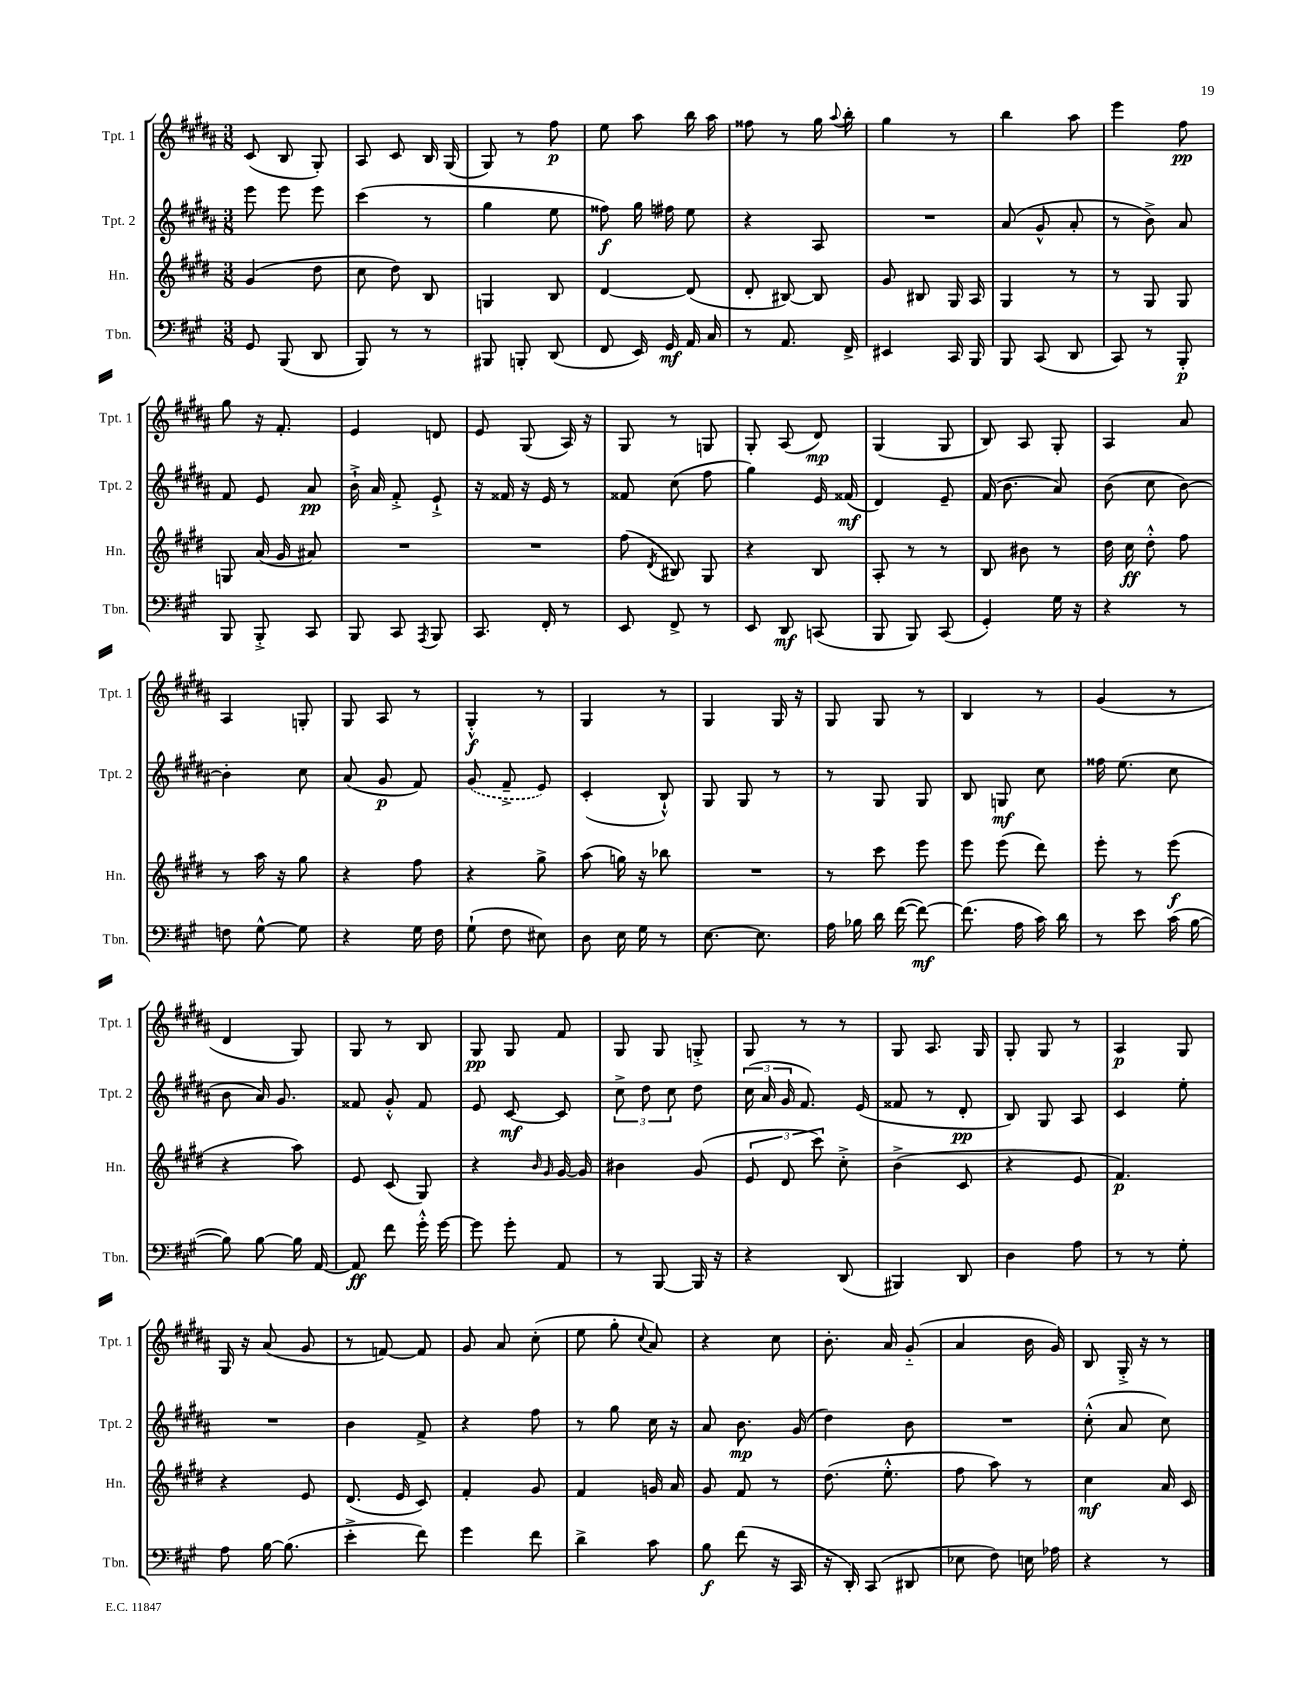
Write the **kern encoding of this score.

**kern	**kern	**kern	**kern
*staff4	*staff3	*staff2	*staff1
*clefF4	*clefG2	*clefG2	*clefG2
*k[f#c#g#]	*k[f#c#g#d#]	*k[f#c#g#d#a#]	*k[f#c#g#d#a#]
*M3/8	*M3/8	*M3/8	*M3/8
8GG#	(4g#	8eee	(8c#
(8BBB	.	8eee	8B
8DD	8dd#	8eee	8G#')
=	=	=	=
8BBB)	8cc#	(4ccc#	8A#
8r	8dd#)	.	8c#
8r	8B	8r	16B
.	.	.	(16G#
=	=	=	=
8BBB#	4G	4gg#	8G#)
8BBB'	.	.	8r
(8DD	8B	8ee	8ff#
=	=	=	=
8FF#	[4d#	8ff##)	8ee
16EE)	.	16gg#	8aa#
16GG#	.	16ff#	.
16AA	(8d#]	8ee	16bb
16C#	.	.	16aa#
=	=	=	=
8r	8d#'	4r	8ff##
8.AA	[8B#)	.	8r
.	8B#]	8A#	16gg#
.	.	.	8qqaa#
16FF#^	.	.	16bb'
=	=	=	=
4EE#	8g#	4.r	4gg#
.	8B#	.	.
16CC#	16G#	.	8r
16BBB	16A	.	.
=	=	=	=
8BBB	4G#	(8a#	4bb
(8CC#	.	8g#^^	.
8DD	8r	8a#'	8aa#
=	=	=	=
8CC#)	8r	8r	4eee
8r	8G#	8b^)	.
8BBB'	8G#	8a#	8ff#
=	=	=	=
8BBB	8G	8f#	8gg#
8BBB'^	(16a	8e	16r
.	16g#	.	8.f#'
8CC#	8a#)	8a#	.
=	=	=	=
8BBB	4.r	16b`^	4e
.	.	16a#	.
8CC#	.	8f#'^	.
8qAAA	.	.	.
8BBB	.	8e`^	8d
=	=	=	=
8.CC#	4.r	16r	8e
.	.	16f##	.
.	.	16r	(8G#
16FF#'	.	16e	.
8r	.	8r	16A#)
.	.	.	16r
=	=	=	=
8EE	(8ff#	8f##	8G#
.	8qd#	.	.
8FF#^	8B#)	(8cc#	8r
8r	8G#	8ff#	8G
=	=	=	=
8EE	4r	4gg#)	8G#'
8DD	.	.	(8A#
(8CC	8B	16e	8d#)
.	.	(16f##	.
=	=	=	=
8BBB	8A'	4d#)	(4G#
8BBB)	8r	.	.
(8CC#	8r	8e~	8G#
=	=	=	=
4GG#')	8B	(16f#	8B)
.	.	8.b	.
.	8b#	.	8A#
16G#	8r	8a#)	8G#'
16r	.	.	.
=	=	=	=
4r	16dd#	(8b	4A#
.	16cc#	.	.
.	8dd#'^^	8cc#	.
8r	8ff#	[8b)	8a#
=	=	=	=
8F	8r	4b']	4A#
[8G#^^	16aa	.	.
.	16r	.	.
8G#]	8gg#	8cc#	8G'
=	=	=	=
4r	4r	(8a#	8G#
.	.	8g#	8A#
16G#	8ff#	8f#)	8r
16F#	.	.	.
=	=	=	=
(8G#`	4r	(8g#	4G#'^^
8F#	.	8f#~^	.
8E#)	8gg#^	8e)	8r
=	=	=	=
8D	(8aa	(4c#'	4G#
16E	16gg)	.	.
16G#	16r	.	.
8r	8bb-	8B`^^)	8r
=	=	=	=
[8.E	4.r	8G#	4G#
.	.	8G#	.
8.E]	.	.	.
.	.	8r	16G#
.	.	.	16r
=	=	=	=
16A	8r	8r	8G#
16B-	.	.	.
16d	8ccc#	8G#	8G#
([16f#	.	.	.
8f#_)	8eee	8G#	8r
=	=	=	=
(8.f#]	8eee	8B	4B
.	(8eee	8G	.
16A	.	.	.
16c#)	8ddd#)	8cc#	8r
16d	.	.	.
=	=	=	=
8r	8eee'	16ff##	(4g#
.	.	(8.ee	.
8e	8r	.	.
(16c#	(8eee	8cc#	8r
[16B	.	.	.
=	=	=	=
8B])	4r	8b	4d#
[8B	.	16a#)	.
.	.	8.g#	.
16B]	8aa)	.	8G#)
[16AA	.	.	.
=	=	=	=
8AA]	8e	8f##	8G#
8f#	(8c#	8g#'^^	8r
16g#'^^	8G#)	8f##	8B
[16g#	.	.	.
=	=	=	=
8g#]	4r	8e	8G#
8g#'	.	[8c#	8G#
.	16qqb	.	.
.	16qqg#	.	.
8AA	[16g#	8c#]	8f#
.	16g#]	.	.
=	=	=	=
8r	4b#	12cc#^	8G#
.	.	12dd#	.
[8BBB	.	.	8G#
.	.	12cc#	.
16BBB]	(8g#	8dd#	8G'^
16r	.	.	.
=	=	=	=
4r	12e	(24cc#	8G#
.	.	24a#	.
.	12d#	24g#	.
.	.	8.f#)	8r
.	12ccc#)	.	.
(8DD	8cc#'^	.	8r
.	.	(16e	.
=	=	=	=
4BBB#)	(4b^	8f##	8G#
.	.	8r	8.A#
8DD	8c#	8d#'	.
.	.	.	16G#
=	=	=	=
4D	4r	8B)	8G#'
.	.	8G#	8G#
8A	8e	8A#	8r
=	=	=	=
8r	4.f#)	4c#	4A#
8r	.	.	.
8G#'	.	8ee'	8G#
=	=	=	=
8A	4r	4.r	16G#
.	.	.	16r
[16B	.	.	(8a#
(8.B]	.	.	.
.	8e	.	8g#
=	=	=	=
4e'^	(8.d#	4b	8r
.	.	.	[8f)
.	16e	.	.
8f#)	8c#)	8f#^	8f]
=	=	=	=
4g#	4f#'	4r	8g#
.	.	.	8a#
8f#	8g#	8ff#	(8cc#'
=	=	=	=
4d^	4f#	8r	8ee
.	.	8gg#	8gg#'
.	.	.	8qqcc#
8c#	16g	16cc#	8a#)
.	16a	16r	.
=	=	=	=
8B	8g#	8a#	4r
(8f#	8f#	8.b	.
16r	8r	.	8cc#
16CC#	.	(16g#	.
=	=	=	=
16r	(8.dd#	4dd#)	8.b'
16DD')	.	.	.
(8CC#	.	.	.
.	8.ee'^^	.	16a#
8DD#	.	8b	(8g#'~
=	=	=	=
8E-	8ff#	4.r	4a#
8F#)	8aa)	.	.
16E	8r	.	16b
16A-	.	.	16g#)
=	=	=	=
4r	4cc#	(8cc#'^^	8B
.	.	8a#	16G#'^
.	.	.	16r
8r	16a	8cc#)	8r
.	16c#	.	.
==	==	==	==
*-	*-	*-	*-
